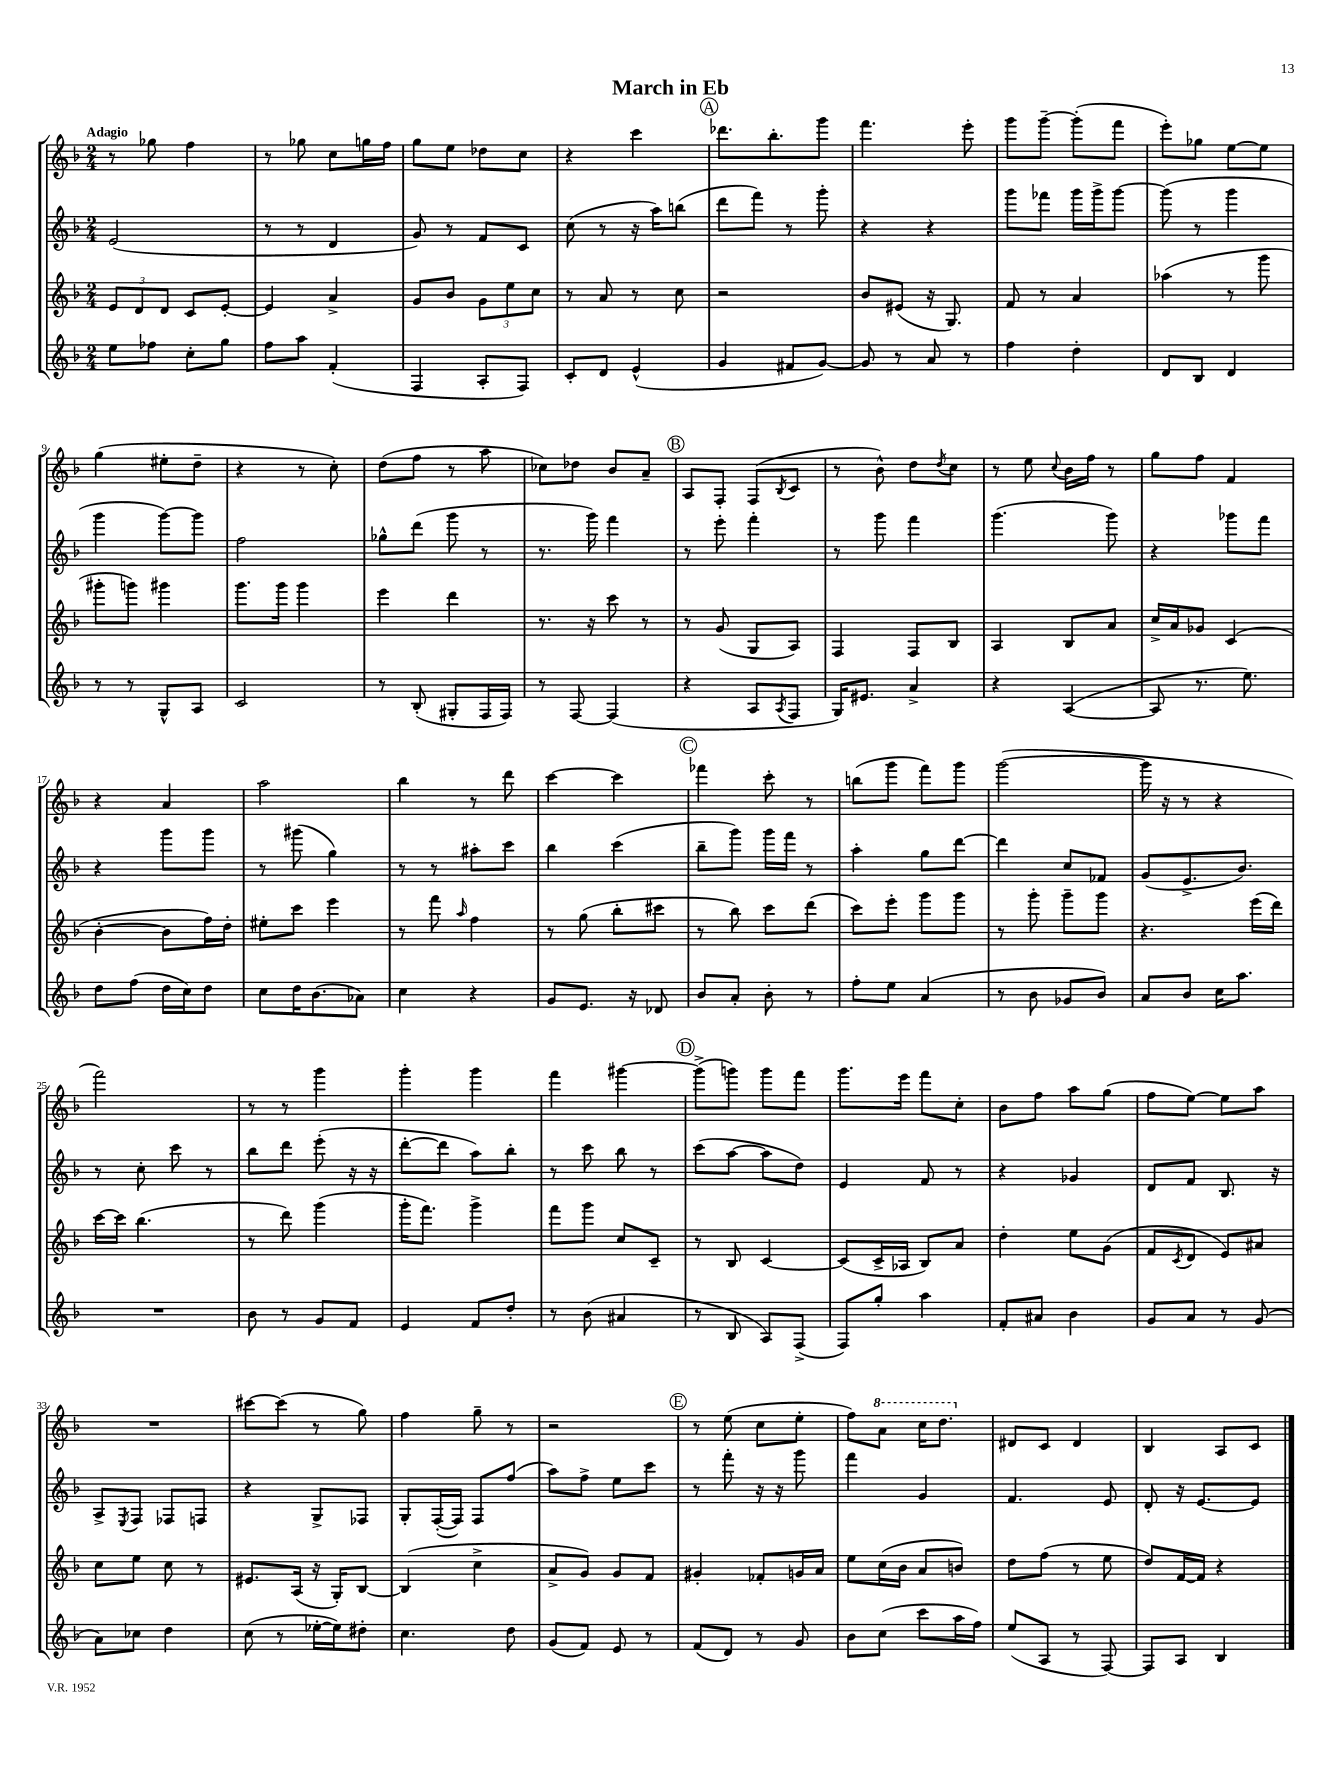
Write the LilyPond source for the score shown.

\header { title = "March in Eb" }
<<
\new StaffGroup <<
\new Staff = "s0" {
    \clef treble \key f \major \numericTimeSignature \time 2/4 \tempo "Adagio"
    r8 ges''8 f''4 |
    r8 ges''8 c''8 g''16 f''16 |
    g''8 e''8 des''8 c''8 |
    r4 c'''4 |
    \mark \markup { \circle "A" } des'''8. bes''8.-. g'''8 |
    f'''4. e'''8-. |
    g'''8 g'''8~-- g'''8-.( f'''8 |
    e'''8-.) ges''8 e''8~ e''8 |
    g''4( eis''8-. d''8-- |
    r4 r8 c''8-.) |
    d''8( f''8 r8 a''8 |
    ces''8) des''8 bes'8 a'8-- |
    \mark \markup { \circle "B" } a8 f8-. f8( \acciaccatura { bes8 } c'8 |
    r8 bes'8-^) d''8 \acciaccatura { d''8 } c''8 |
    r8 e''8 \appoggiatura { c''8 } bes'16 f''16 r8 |
    g''8 f''8 f'4 |
    r4 a'4 |
    a''2 |
    bes''4 r8 d'''8 |
    c'''4~ c'''4 |
    \mark \markup { \circle "C" } fes'''4 c'''8-. r8 |
    b''8( g'''8 f'''8) g'''8 |
    g'''2~( |
    g'''16 r16 r8 r4 |
    f'''2) |
    r8 r8 g'''4 |
    g'''4-. g'''4 |
    f'''4 gis'''4~ |
    \mark \markup { \circle "D" } gis'''8->( g'''8) g'''8 f'''8 |
    g'''8. e'''16 f'''8 c''8-. |
    bes'8 f''8 a''8 g''8( |
    f''8 e''8~) e''8 a''8 |
    R2 |
    cis'''8~ cis'''8( r8 g''8) |
    f''4 g''8-- r8 |
    r2 |
    \mark \markup { \circle "E" } r8 e''8( c''8 e''8-. |
    f''8) \ottava #1 a''8 c'''16 d'''8. \ottava #0 |
    dis'8 c'8 dis'4 |
    bes4 a8 c'8 \bar "|." |
}
\new Staff = "s1" {
    \clef treble \key f \major \numericTimeSignature \time 2/4
    e'2( |
    r8 r8 d'4 |
    g'8) r8 f'8 c'8 |
    c''8( r8 r16 a''16) b''8( |
    \mark \markup { \circle "A" } d'''8 f'''8) r8 g'''8-. |
    r4 r4 |
    g'''8 fes'''8 g'''16 g'''16-> g'''8~ |
    g'''8( r8 g'''4 |
    g'''4 g'''8~) g'''8 |
    f''2 |
    ges''8-^ d'''8( g'''8 r8 |
    r8. g'''16) f'''4 |
    \mark \markup { \circle "B" } r8 e'''8-. f'''4-. |
    r8 g'''8 f'''4 |
    g'''4.( g'''8) |
    r4 ges'''8 f'''8 |
    r4 g'''8 g'''8 |
    r8 gis'''8( g''4) |
    r8 r8 ais''8-. c'''8 |
    bes''4 c'''4( |
    \mark \markup { \circle "C" } bes''8-- g'''8) g'''16 f'''16 r8 |
    a''4-. g''8 d'''8~ |
    d'''4 c''8 fes'8 |
    g'8( e'8.-> bes'8.) |
    r8 c''8-. c'''8 r8 |
    bes''8 d'''8 e'''8-.( r16 r16 |
    d'''8~-. d'''8 a''8) bes''8-. |
    r8 c'''8 bes''8 r8 |
    \mark \markup { \circle "D" } c'''8( a''8~ a''8 d''8) |
    e'4 f'8 r8 |
    r4 ges'4 |
    d'8 f'8 bes8. r16 |
    a8-> \acciaccatura { e8 } f8 fes8 f8 |
    r4 g8-> fes8 |
    g8-. f16~-.( f16) f8 f''8( |
    a''8) f''8-> e''8 c'''8 |
    \mark \markup { \circle "E" } r8 f'''8-. r16 r16 g'''8 |
    f'''4 g'4 |
    f'4. e'8 |
    d'8-. r16 e'8.~ e'8 \bar "|." |
}
\new Staff = "s2" {
    \clef treble \key f \major \numericTimeSignature \time 2/4
    \tuplet 3/2 { e'8 d'8 d'8 } c'8 e'8~-. |
    e'4 a'4-> |
    g'8 bes'8 \tuplet 3/2 { g'8 e''8 c''8 } |
    r8 a'8 r8 c''8 |
    \mark \markup { \circle "A" } r2 |
    bes'8 eis'8( r16 g8.) |
    f'8 r8 a'4 |
    aes''4( r8 g'''8 |
    gis'''8-. g'''8) gis'''4 |
    g'''8. g'''16 g'''4 |
    e'''4 d'''4 |
    r8. r16 c'''8 r8 |
    \mark \markup { \circle "B" } r8 g'8( g8 a8) |
    f4 f8 bes8 |
    a4 bes8 a'8 |
    c''16-> a'16 ges'8 c'4( |
    bes'4~-. bes'8 f''16) d''16-. |
    eis''8-. c'''8 e'''4 |
    r8 f'''8 \grace { a''16 } f''4 |
    r8 g''8( bes''8-. cis'''8 |
    \mark \markup { \circle "C" } r8 bes''8) c'''8 d'''8( |
    c'''8) e'''8-. g'''8 g'''8 |
    r8 g'''8-. g'''8-- g'''8 |
    r4. e'''16( d'''16) |
    c'''16~ c'''16 bes''4.( |
    r8 d'''8) g'''4( |
    g'''16-. f'''8.) g'''4-> |
    f'''8 g'''8 c''8 c'8-- |
    \mark \markup { \circle "D" } r8 bes8 c'4~ |
    c'8( c'16-> aes16 bes8) a'8 |
    d''4-. e''8 g'8( |
    f'8 \acciaccatura { c'8 } d'8 e'8) ais'8 |
    c''8 e''8 c''8 r8 |
    eis'8. a16( r16 g16-.) bes8~ |
    bes4( c''4-> |
    a'8-> g'8) g'8 f'8 |
    \mark \markup { \circle "E" } gis'4-. fes'8-. g'16 a'16 |
    e''8 c''16( bes'16 a'8 b'8) |
    d''8 f''8( r8 e''8 |
    d''8) f'16~ f'16 r4 \bar "|." |
}
\new Staff = "s3" {
    \clef treble \key f \major \numericTimeSignature \time 2/4
    e''8 fes''8 c''8-. g''8 |
    f''8 a''8 f'4-.( |
    f4 a8-. f8) |
    c'8-. d'8 e'4-^( |
    \mark \markup { \circle "A" } g'4 fis'8 g'8~) |
    g'8 r8 a'8 r8 |
    f''4 d''4-. |
    d'8 bes8 d'4 |
    r8 r8 g8-^ a8 |
    c'2 |
    r8 bes8-.( gis8-. f16 f16) |
    r8 f8~ f4( |
    \mark \markup { \circle "B" } r4 a8 \acciaccatura { a8 } f8 |
    g16) eis'8. a'4-> |
    r4 a4~( |
    a8 r8. e''8.) |
    d''8 f''8( d''16 c''16) d''8 |
    c''8 d''16 bes'8.( aes'8) |
    c''4 r4 |
    g'8 e'8. r16 des'8 |
    \mark \markup { \circle "C" } bes'8 a'8-. bes'8-. r8 |
    f''8-. e''8 a'4( |
    r8 bes'8 ges'8 bes'8) |
    a'8 bes'8 c''16 a''8. |
    R2 |
    bes'8 r8 g'8 f'8 |
    e'4 f'8 d''8-. |
    r8 bes'8( ais'4 |
    \mark \markup { \circle "D" } r8 bes8 a8) f8->( |
    f8) g''8-. a''4 |
    f'8-. ais'8 bes'4 |
    g'8 a'8 r8 g'8( |
    a'8) ces''8 d''4 |
    c''8( r8 ees''16~-. ees''16) dis''8-. |
    c''4. d''8 |
    g'8( f'8) e'8 r8 |
    \mark \markup { \circle "E" } f'8( d'8) r8 g'8 |
    bes'8 c''8( c'''8 a''16 f''16) |
    e''8( a8 r8 f8~) |
    f8 a8 bes4 \bar "|." |
}
>>
>>
